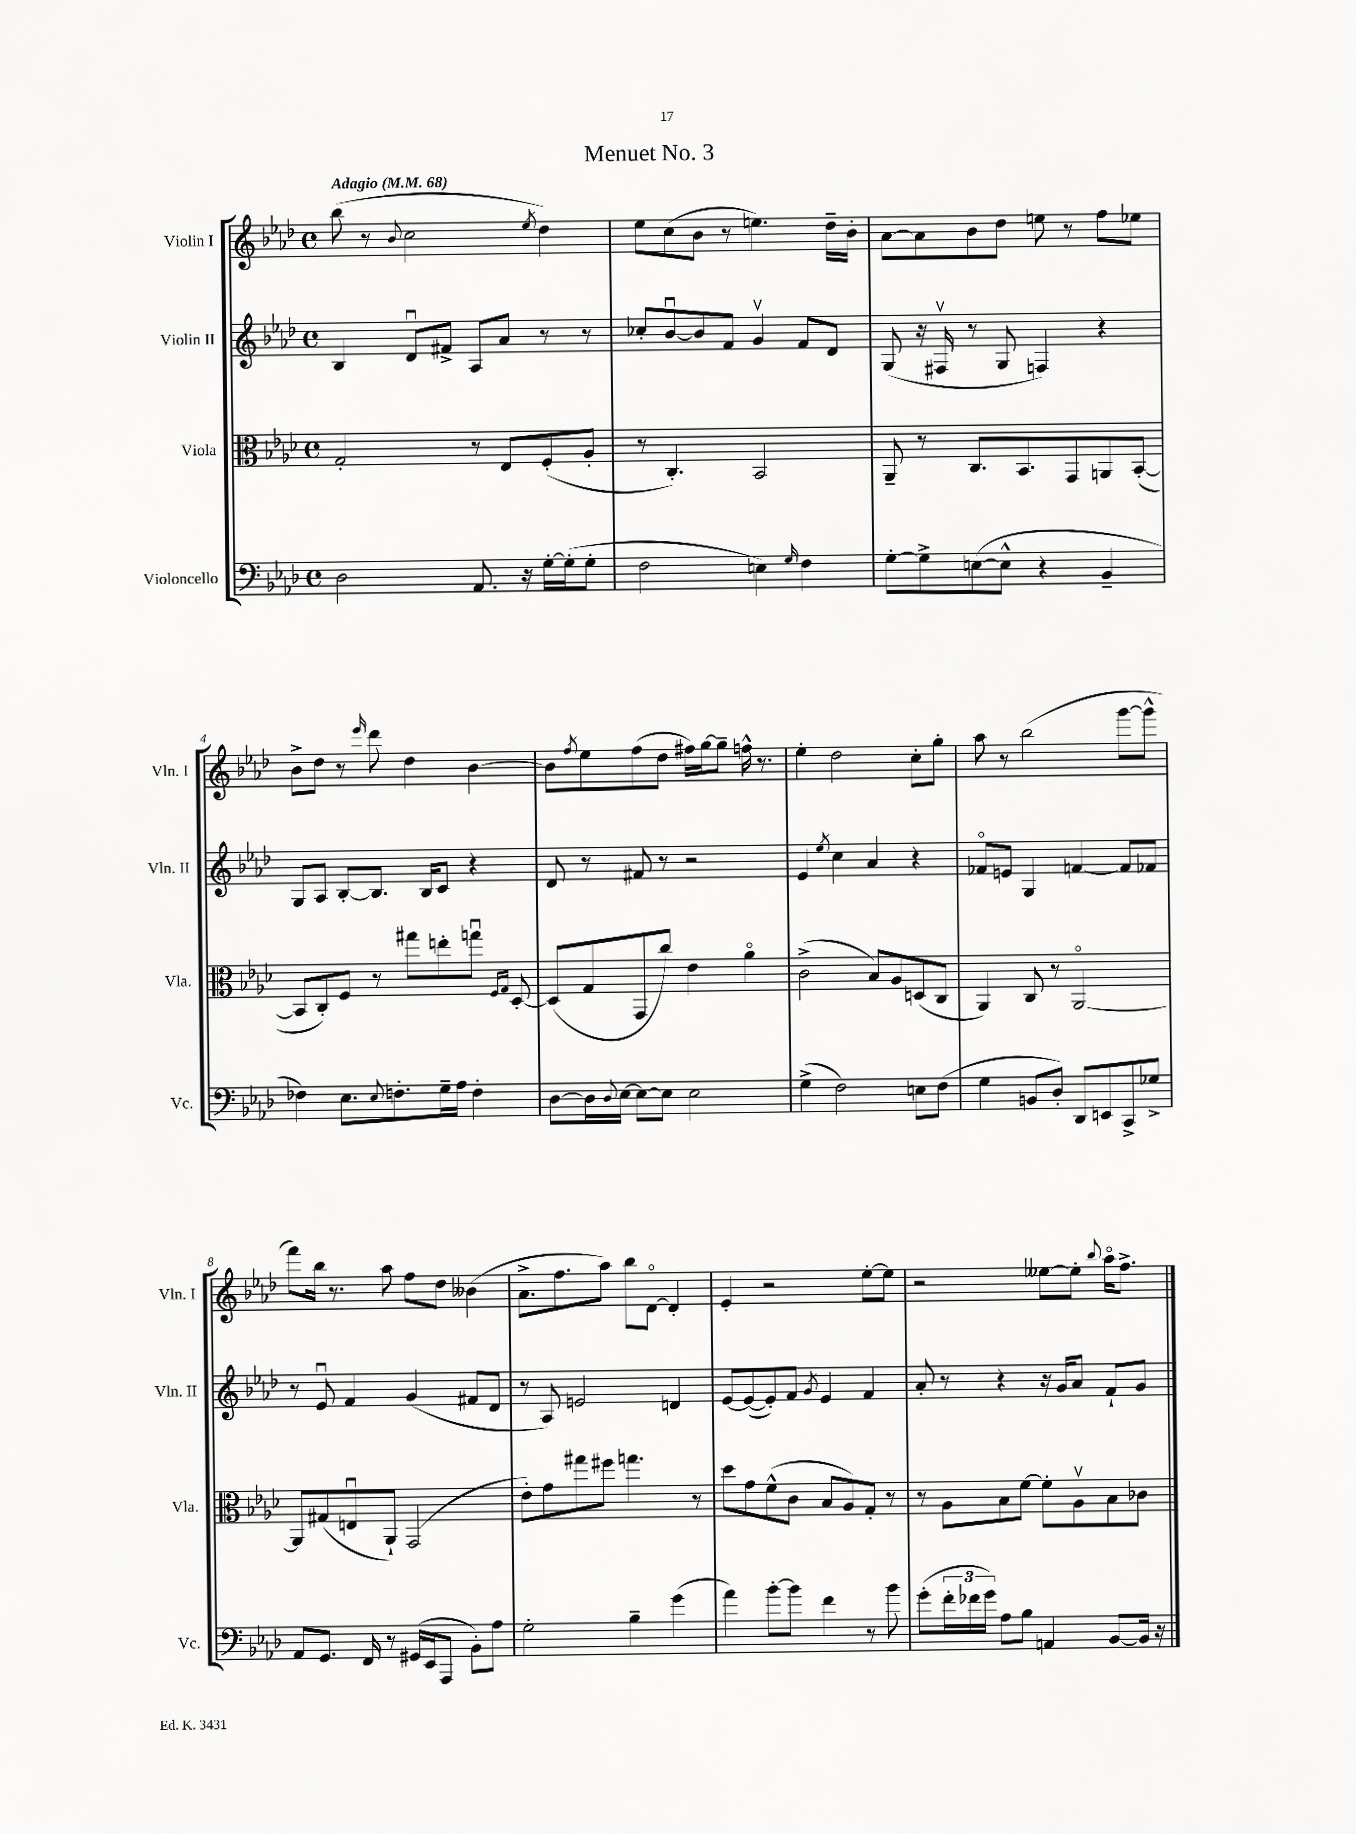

**kern	**kern	**kern	**kern
*part4	*part3	*part2	*part1
*staff4	*staff3	*staff2	*staff1
*I"Violoncello	*I"Viola	*I"Violin II	*I"Violin I
*I'Vc.	*I'Vla.	*I'Vln. II	*I'Vln. I
*clefF4	*clefC3	*clefG2	*clefG2
*k[b-e-a-d-]	*k[b-e-a-d-]	*k[b-e-a-d-]	*k[b-e-a-d-]
*M4/4	*M4/4	*M4/4	*M4/4
*met(c)	*met(c)	*met(c)	*met(c)
*MM68	*MM68	*MM68	*MM68
=1	=1	=1	=1
!	!	!	!LO:TX:a:B:t=Adagio
2D-\	2G'/	4B-/	(8bb-\
.	.	.	8r
.	.	.	8qqb-/
.	.	8d-u/L	2cc\
.	.	8f#X^/J	.
8.AA-/	8r	8A-/L	.
.	8E-/L	8a-/J	.
16r	.	.	.
.	.	.	8qee-/
[16G'\LL	(8F'/	8r	4dd-\)
(16G'\J]	.	.	.
8G'\J	8A-'/J	8r	.
=2	=2	=2	=2
2F\	8r	8cc-X'/L	8ee-\L
.	4.C'/)	[8b-u/	(8cc\
.	.	8b-/]	8b-\J
.	.	8f/J	8r
4En\)	2BB-/	4gv/	4.een\)
16qqG/	.	.	.
4F\	.	8f/L	.
.	.	8d-/J	16dd-~\LL
.	.	.	16b-'\JJ
=3	=3	=3	=3
[8G'\L	8AA-~/	(8G/	[8a-\L
8G^\]	8r	16r	8a-\]
.	.	16F#Xv/	.
([8En\	8.C/L	8r	8b-\
8E^^\J]	.	8G/	8dd-\J
.	8.BB-/	.	.
4r	.	4Fn/)	8een\
.	8GG/	.	8r
4BB-~/	8AAn/	4r	8ff\L
.	([8BB-'/J	.	8ee-X\J
!!LO:LB:g=z
=4	=4	=4	=4
4F-X\)	8BB-/L]	8G/L	8b-^\L
.	8C'/)	8A-/J	8dd-\J
8.E-\L	8F/J	[8B-'/L	8r
.	.	.	16qqeee-/
.	8r	8.B-/J]	8ddd-\
8qqE-/	.	.	.
8.Fn'\	.	.	.
.	8gg#X\L	.	4dd-\
.	.	16B-/KL	.
16G~\L	8een'\	8c/J	.
16A-\JJ	.	.	.
4F'\	8ggnu\J	4r	[4b-\
.	16qqF/LL	.	.
.	16qqG/JJ	.	.
.	[8D-'/	.	.
=5	=5	=5	=5
[8D-\L	(8D-/L]	8d-/	8b-\L]
.	.	.	8qff/
16D-\L]	8G/	8r	8ee-\
8qqD-/	.	.	.
[16E-\JJ	.	.	.
8E-\L_	8GG/	8f#X/	(8ff\
8E-\J]	8cc/J)	8r	8dd-\J
2E-\	4e-\	2r	16ff#X\LL)
.	.	.	[16gg\J
.	.	.	8gg~\J]
.	4a-\	.	16ffn^^\
.	.	.	8.r
=6	=6	=6	=6
(4G^\	(2c^\	4e-/	4ee-'\
.	.	8qee-/	.
2F\)	.	4cc\	2dd-\
.	8B-/L)	4a-/	.
.	8A-/	.	.
8En\L	(8Dn/	4r	8cc'\L
(8F\J	8C/J	.	8gg'\J
=7	=7	=7	=7
4G\	4AA-/)	8f-X/L	8aa-\
.	.	8en/J	8r
8BBn/L	8C/	4G/	(2bb-\
8D-'/J)	8r	.	.
8DD-/L	[2AA-/	[4fn/	.
8EEn/	.	.	.
8CC^/	.	8f/L]	[8ggg\L
8G-X^/J	.	8f-X/J	8ggg^^\J]
!!LO:LB:g=z
=8	=8	=8	=8
8AA-/L	8AA-/L]	8r	8fff\L)
8.GG/J	(8G#X/	8e-u/	16bb-\Jk
.	.	.	8.r
.	8Enu/	4f/	.
16FF/	.	.	.
8r	8AA-`/J)	.	8aa-\
(16GG#X/LL	(2GG/	(4g/	8ff\L
16EE-/J	.	.	.
8AAA-/J	.	.	8dd-\J
8BB-'\L)	.	8f#X/L	(4b--X\
8A-\J	.	8d-/J	.
=9	=9	=9	=9
2G'\	8e-'\L)	8r	8.a-^\L
.	8g\	8A-/)	.
.	.	.	8.ff\
.	8gg#X\	2en/	.
.	8ff#X\J	.	8aa-\J)
4B-~\	4.ggn\	.	8bb-\L
.	.	.	[8d-\J
(4g\	.	4dn/	4d-'/]
.	8r	.	.
=10	=10	=10	=10
4a-\)	8dd-\L	[8e-/L	4e-'/
.	8g\	(8e-/_	.
[8b-'\L	(8f^^\	8e-'/])	2r
8b-\J]	8c\J	8f/J	.
.	.	8qg/	.
4f\	8B-/L	4e-/	.
.	8A-/)	.	.
8r	8G'/J	4f/	[8ee-'\L
8b-\	8r	.	8ee-\J]
=11	=11	=11	=11
(8g'\L	8r	8a-'/	2r
24f'\L	8A-\L	8r	.
24f-X\	.	.	.
24g\JJ)	.	.	.
8A-\L	8B-\	4r	.
8B-\J	[8f\J	.	.
4AAn/	8f'\L]	16r	[8ee--X\L
.	.	16g/KL	.
.	8A-v\	8a-/J	8ee--'\J]
.	.	.	8qqbb-/
[8BB-/L	8B-\	8f`/L	16aa-\KL
.	.	.	8.ff^\J
16BB-/Jk]	8c-X\J	8g/J	.
16r	.	.	.
==	==	==	==
*-	*-	*-	*-
